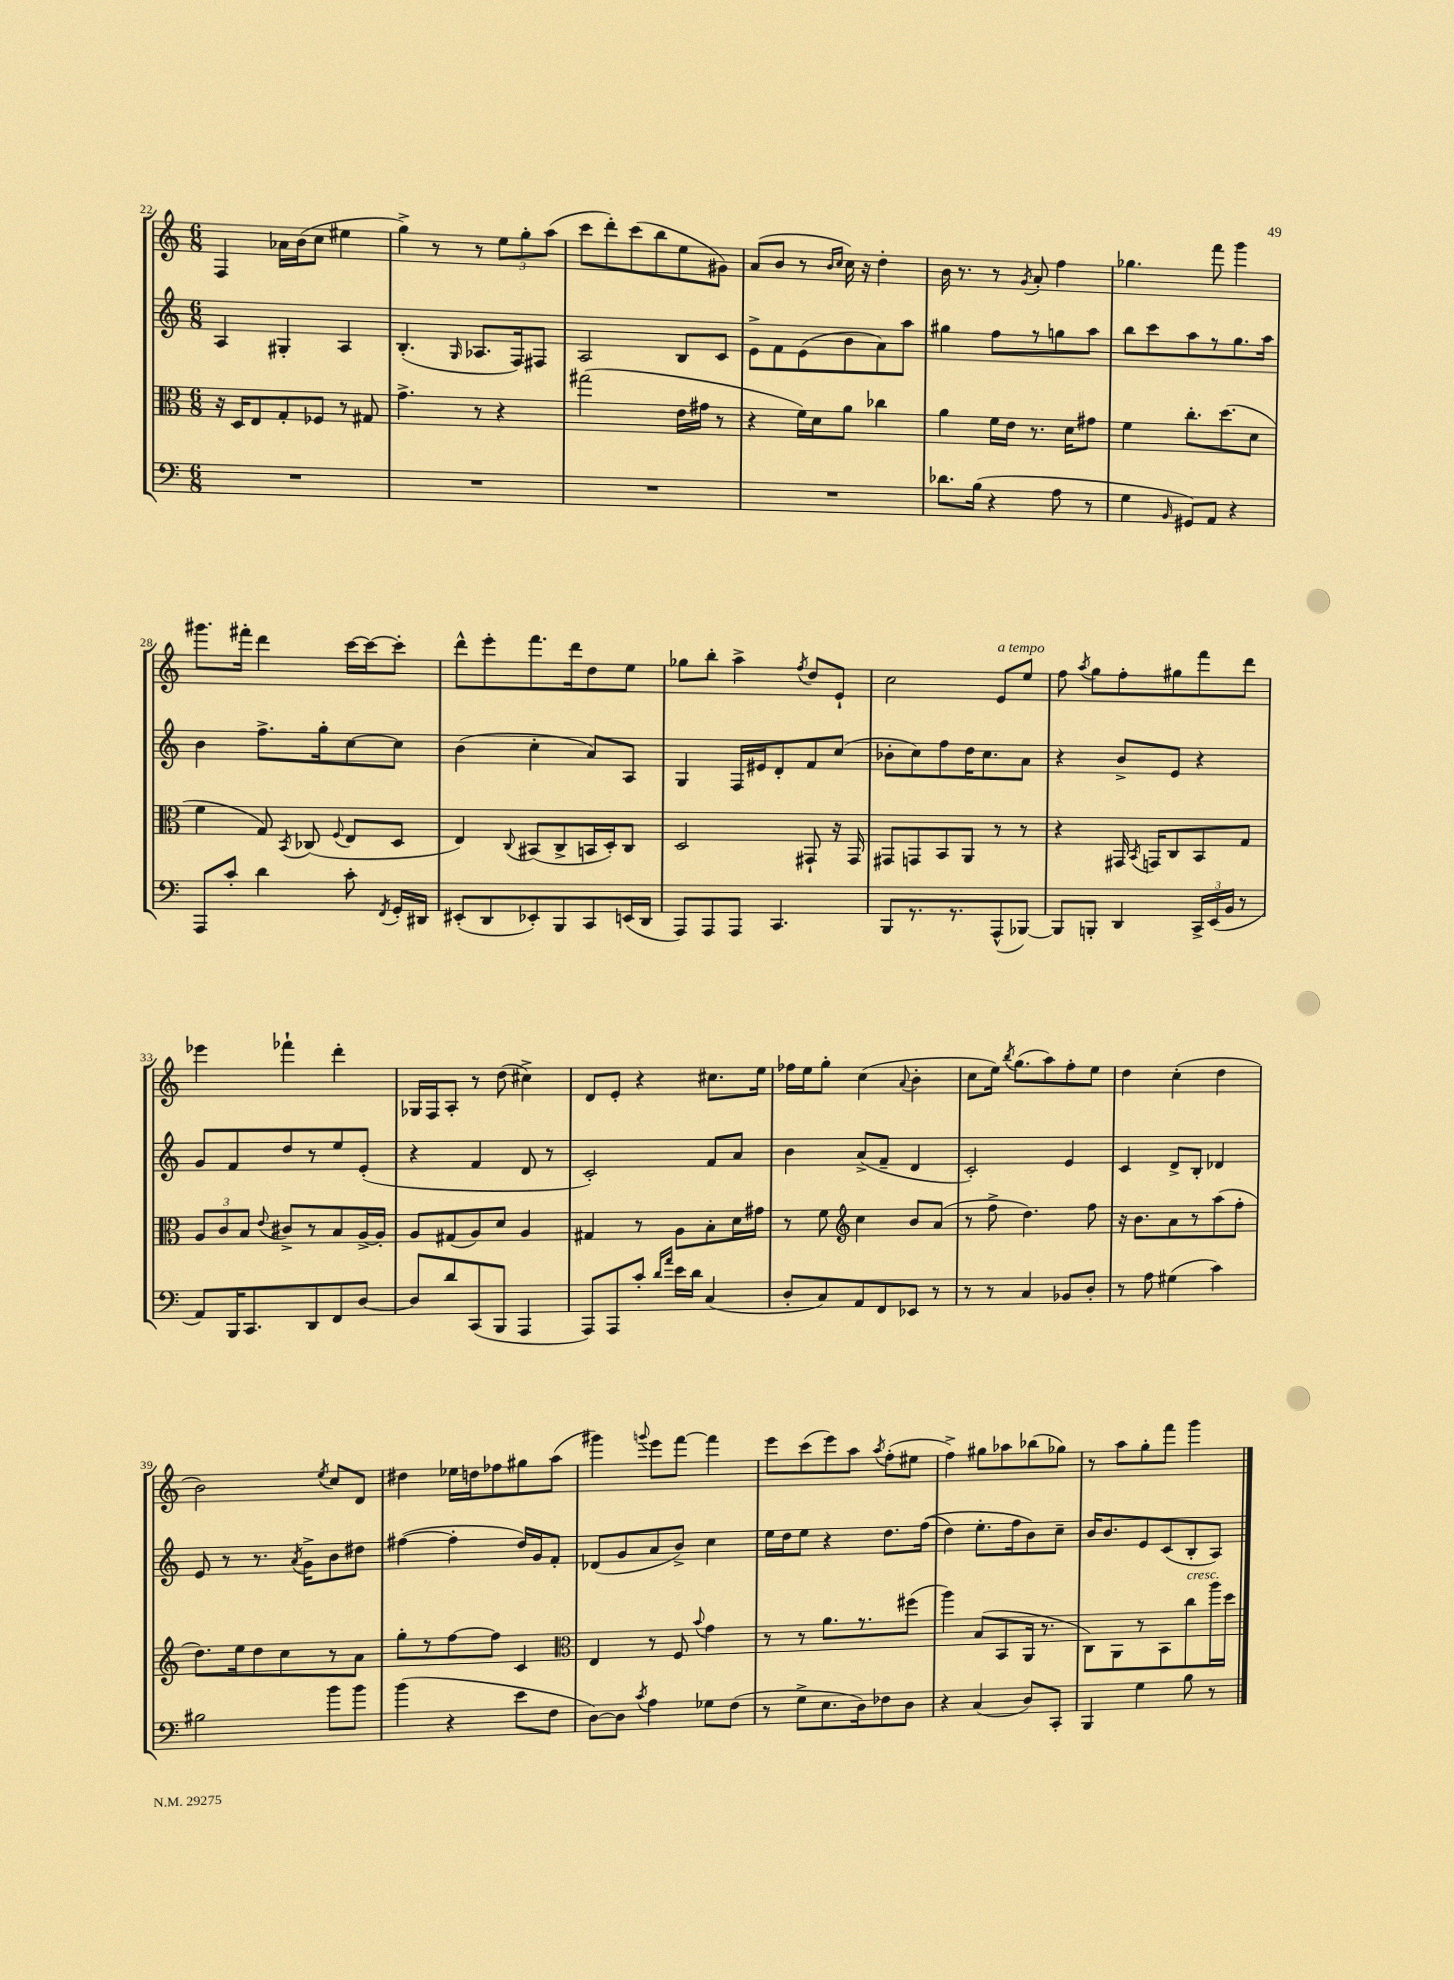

**kern	**kern	**kern	**kern
*staff4	*staff3	*staff2	*staff1
*clefF4	*clefC3	*clefG2	*clefG2
*k[]	*k[]	*k[]	*k[]
*M6/8	*M6/8	*M6/8	*M6/8
2.r	16r	4A	4F
.	16D	.	.
.	8E	.	.
.	8G'	4G#'	16a-
.	.	.	(16b
.	8F-	.	8cc
.	8r	4A	4ee#
.	8G#	.	.
=	=	=	=
2.r	4.g^	(4.B'	4gg^)
.	.	.	8r
.	.	16qqG	.
.	8r	8.A-	8r
.	4r	.	12ee
.	.	16F)	.
.	.	.	12gg'
.	.	8F#	.
.	.	.	(12aa
=	=	=	=
2.r	(2gg#	2A	8ccc
.	.	.	8ddd')
.	.	.	(8ccc
.	.	.	8bb
.	16e	8B	8ee
.	16g#	.	.
.	8r	8c	8g#)
=	=	=	=
2.r	4r	8e^	(8a
.	.	8f	8b
.	16f)	(8e	8r
.	16d	.	.
.	.	.	16qqb
.	.	.	16qqcc
.	8a	8b	16cc)
.	.	.	16r
.	4cc-	8a)	4dd'
.	.	8aa	.
=	=	=	=
8.d-	4a	4gg#	16b
.	.	.	8.r
(16B	.	.	.
4r	16f	8ff	8r
.	16e	.	.
.	.	.	8qg
.	8.r	8r	8a'
8A	.	8gg	4ff
.	16d	.	.
8r	8g#	8aa	.
=	=	=	=
4G	4f	8bb	4.gg-
.	.	8ccc	.
16qqBB	.	.	.
8GG#)	8.cc'	8aa	.
8AA	.	8r	8fff
.	(8.dd	.	.
4r	.	8.gg	4ggg
.	8d	.	.
.	.	16aa	.
=	=	=	=
8AAA	4f	4b	8.ggg#
8c'	.	.	.
.	.	.	16fff#'
4d	8G)	8.ff^	4ddd
.	8qBB	.	.
.	(8C-	.	.
.	.	16gg'	.
.	8qqF	.	.
8c'	8E	[8cc	[16ccc
.	.	.	16ccc_
8qFF	.	.	.
16GG'	8D	8cc]	8ccc']
16DD#	.	.	.
=	=	=	=
(8EE#'	4E)	(4b	8ddd^^
8DD	.	.	8eee'
.	8qqC	.	.
8EE-')	(8BB#	4cc'	8.fff
8BBB	8C^	.	.
.	.	.	16ddd
8CC	16BB	8a)	8dd
.	16D')	.	.
(16EE	8C	8A	8ee
16DD	.	.	.
=	=	=	=
8AAA)	2D	4G	8gg-
8AAA	.	.	8bb'
8AAA	.	16F	4aa^
.	.	16e#	.
4.CC	.	8d'	.
.	.	.	8qff
.	8GG#`	8f	8dd
.	16r	(8cc	8e`
.	16GG#	.	.
=	=	=	=
8BBB	8GG#	8b-'	2cc
8.r	8GG	8cc)	.
.	8BB	8ff	.
8.r	.	.	.
.	8AA	16dd	.
.	.	8.cc	.
(8AAA^^	8r	.	8e
[8BBB-)	8r	8a	8ee
=	=	=	=
8BBB-]	4r	4r	8ff
.	.	.	8qaa
8BBB'	.	.	8gg
4DD	16GG#	8b^	8ff'
.	8qBB	.	.
.	16GG	.	.
.	8C	8e	8gg#
24CC^	8BB	4r	8fff
(24EE	.	.	.
24BB	.	.	.
8r	8G	.	8ddd
=	=	=	=
8AA)	12A	8g	4eee-
.	12c	.	.
16BBB	.	8f	.
.	12B	.	.
8.CC	.	.	.
.	8qqe	.	.
.	8c#^	8dd	4fff-`
8DD	8r	8r	.
8FF	8B	8ee	4ddd'
[8D	[16A^	(8e'	.
.	16A']	.	.
=	=	=	=
8D]	8A	4r	16G-
.	.	.	16F
8d	(8G#	.	8A'
(8CC	8A)	4f	8r
8BBB	8d	.	(8dd
4AAA	4A	8d	4cc#^)
.	.	8r	.
=	=	=	=
8AAA)	4G#	2c')	8d
8AAA	.	.	8e'
8c'	8r	.	4r
16qqd	.	.	.
16qqa	.	.	.
16e	8A	.	.
16d	.	.	.
(4C	8B'	8f	8.cc#
.	16d	8a	.
.	16g#	.	16ee
=	=	=	=
8D'	8r	4b	16ff-
.	.	.	16ee
8C)	8f	.	8gg'
*	*clefG2	*	*
8AA	4cc	(8a^	(4cc
8FF	.	8f~	.
.	.	.	8qqa
8EE-	8b	4d	4b'
8r	(8a	.	.
=	=	=	=
8r	8r	2c')	8cc
8r	8ff^	.	16ee)
.	.	.	8qbb
.	.	.	(8.gg
4C	4.dd)	.	.
.	.	.	8aa)
8BB-	.	4e	8ff'
8D'	8ff	.	8ee
=	=	=	=
8r	16r	4c	4dd
.	8.b	.	.
8A	.	.	.
(4G#	8a	8d^	(4cc'
.	8r	8B'	.
4c)	(8aa	4d-	4dd
.	8ff'	.	.
=	=	=	=
2B#	8.dd)	8e	2b)
.	.	8r	.
.	16ee	.	.
.	8dd	8.r	.
.	8cc	.	.
.	.	8qa	.
.	.	16g^	.
.	.	.	8qee
8b	8r	8b	8cc
8b	8a	8dd#	8d
=	=	=	=
(4b	8gg'	([4ff#	4dd#
.	8r	.	.
4r	[8ff	4ff#']	16ee-
.	.	.	16dd
.	8ff]	.	8ff-
8e	4c	16dd)	8gg#
.	.	16g	.
8F	.	8f'	(8aa
=	=	=	=
*	*clefC3	*	*
[8D)	4E	(8d-	4ggg#)
8D]	.	8g	.
8qc	.	.	8qqggg
4A	8r	8a	8eee
.	8F	8b^)	[8fff
.	8qqb	.	.
8G-	4g	4cc	4fff]
(8F	.	.	.
=	=	=	=
8r	8r	16ee	8eee
.	.	16dd	.
8G^	8r	8ee	(8ccc
8.E	8.a	4r	8eee)
.	.	.	8aa
16D)	8.r	.	.
.	.	.	8qaa
8F-	.	8.dd	(8ff'
8D	(8ff#	.	8ee#
.	.	&((16ff	.
=	=	=	=
4r	4aa)	4dd)	4ff^)
(4C	(8B	8.ee'	8gg#
.	8BB	.	8aa-
.	.	16ff	.
8D)	16AA	8b&)	(8bb-
.	8.r	.	.
8CC'	.	8cc~	8gg-)
=	=	=	=
4BBB	8C)	16b	8r
.	.	8.b	.
.	8AA	.	8aa
4G	8r	8e	8gg'
.	8BB	(8c	8fff
8B	8cc	8B'	4ggg
8r	16aa	8A)	.
.	16dd	.	.
==	==	==	==
*-	*-	*-	*-
